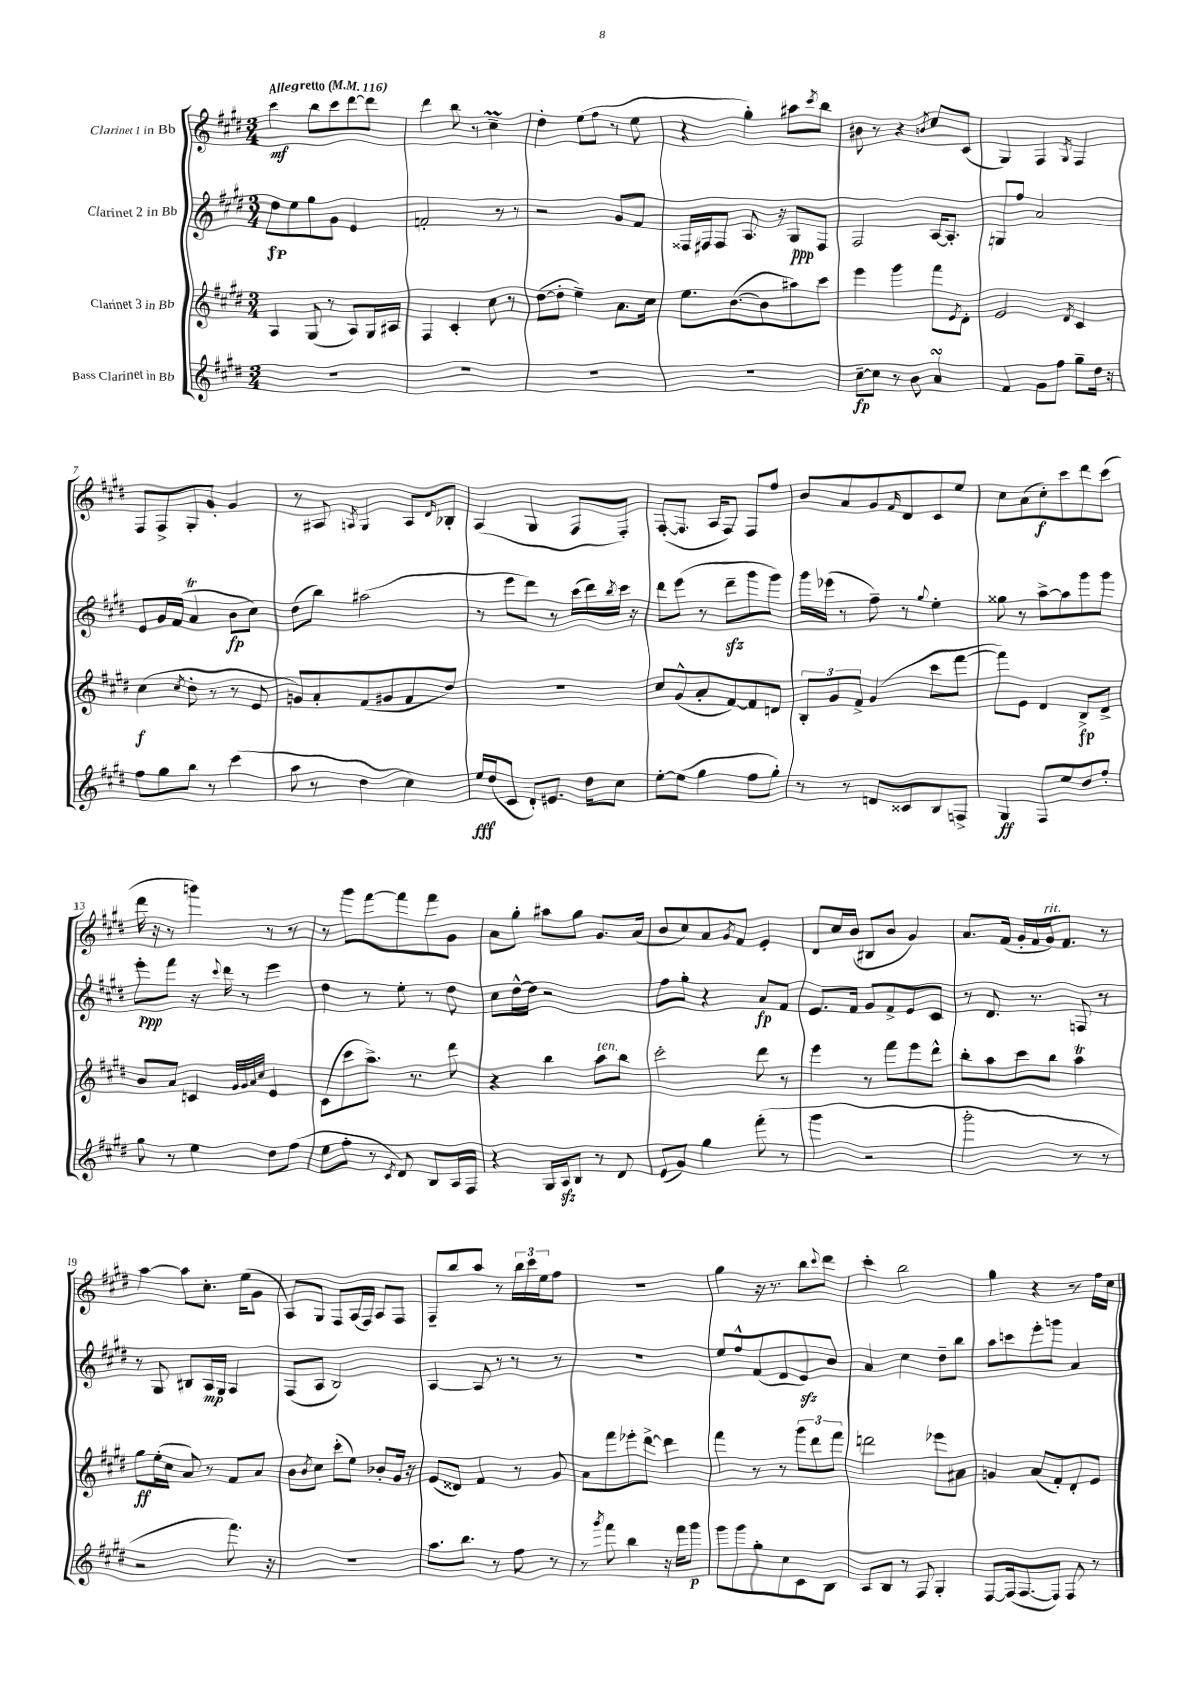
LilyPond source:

<<
\new StaffGroup <<
\new Staff = "s0" \with { instrumentName = "Clarinet 1 in Bb" } {
    \clef treble \key e \major \numericTimeSignature \time 3/4 \tempo "Allegretto" 4 = 116
    cis'''4\mf b''8 cis'''8 dis'''8~ dis'''8 |
    dis'''4 b''8 r8 cis''4--\prall |
    dis''4-. e''8( fis''8 r8 e''8 |
    r4 gis''4-.) ais''8 \acciaccatura { cis'''8 } b''8 |
    bis'8 r8 r4 \acciaccatura { b'8 } cis''8 cis'8( |
    gis4) fis4 \acciaccatura { gis8 } fis4 |
    fis8 fis8-> gis8-. gis'8-. gis'4 |
    r8 ais8 \acciaccatura { a8 } gis4 a8 \grace { dis'16 } bes8-. |
    a4( gis4 fis8 fis8-.) |
    fis8~-.( fis8. a16 fis8) fis8 fis''8 |
    b'8 a'8 gis'8 \grace { fis'16 } dis'8 cis'8 e''8 |
    cis''8 a'8( cis''8-.\f) cis'''8 dis'''8 cis'''8( |
    dis'''16 r16 r8 g'''4) r8 r8 |
    r8 gis'''8 fis'''8~ fis'''8 fis'''8 gis'8 |
    a'8 gis''8-. ais''8 gis''8 gis'8. a'16( |
    b'8 cis''8) a'8 \acciaccatura { gis'8 } fis'8 e'4-. |
    dis'8 cis''16 b'16( bis8 b'8 gis'4) |
    a'8. fis'16( gis'16-. fis'16 gis'16^\markup { \italic "rit." }) fis'8. r8 |
    a''4~ a''8 cis''8.-. e''16( gis'8 |
    a8) gis8 fis8 a16( fis16) a8 fis8 |
    fis8-- b''8 a''8 r8 \tuplet 3/2 { b''16 cis'''16 e''16 } fis''8 |
    R2. |
    gis''4 r16 r8. b''8 \appoggiatura { cis'''8 } dis'''8 |
    cis'''4-. b''2 |
    gis''4 r4 r8 fis''16 cis''16 \bar "|." |
}
\new Staff = "s1" \with { instrumentName = "Clarinet 2 in Bb" } {
    \clef treble \key e \major \numericTimeSignature \time 3/4
    dis''8\fp e''8 gis''8 gis'8 e'4 |
    f'2-. r8 r8 |
    r2 gis'8 fis'8 |
    fisis16 fis16 fis8 a8. r16 gis8\ppp fis8 |
    fis2 a16~ a8.-. |
    g8 fis''8 a'2 |
    e'8 gis'16 fis'16( a'4\trill b'8\fp cis''8) |
    dis''8( b''8) ais''2( |
    r8 e'''8 dis'''8) r8 cis'''16( dis'''16) \acciaccatura { b''8 } cis'''16 r16 |
    dis'''8 e'''8( r8 dis'''8--\sfz gis'''8 gis'''8) |
    gis'''16 ees'''16( r8 fis''8--) r8 \appoggiatura { gis''8 } e''4-. |
    gisis''8 r8 a''8~-> a''8 gis'''8 gis'''8 |
    e'''8-.\ppp fis'''8 r16 \appoggiatura { cis'''8 } dis'''16 r8 e'''4 |
    dis''4 r8 e''8-. r8 dis''8 |
    cis''8 dis''16~-^ dis''16 r2 |
    fis''8 gis''8-. r4 a'8\fp fis'8 |
    e'8. fis'16 gis'8 fis'8-> e'8 cis'8 |
    r8 dis'8. r8. f8 r8 |
    r8 gis8 bis8 a16\mp gis16 a4 |
    fis8( a8 b2) |
    a4~ a8 r8 r8 r8 |
    R2. |
    e''8 fis''8-^ fis'8( dis'8 e'8\sfz) b'8 |
    a'4 cis''4 dis''8-- b''8 |
    a''8 c'''8 e'''8-. g'''8 a'4 \bar "|." |
}
\new Staff = "s2" \with { instrumentName = "Clarinet 3 in Bb" } {
    \clef treble \key e \major \numericTimeSignature \time 3/4
    a4 gis8( r8 a8) gis16 ais16 |
    fis4 cis'4-. cis''8 r8 |
    dis''8~( dis''8-. e''4--) a'8. cis''16 |
    e''8. b'8.~( b'8 ais''8) cis'''8 |
    e'''4 gis'''4 fis'''8 \acciaccatura { e'8 } dis'8-. |
    e'2 \acciaccatura { dis'8 } cis'4 |
    cis''4\f( \acciaccatura { cis''8 } dis''8-. r8 r8 e'8 |
    g'8) a'8-. fis'8( gis'8 fis'8 dis''8) |
    R2. |
    cis''8 gis'8-^( a'8-. fis'8~) fis'8 d'8 |
    \tuplet 3/2 { b8-. gis'8 fis'8-> } gis'4( cis'''8 fis'''8~ |
    fis'''8) e'8 dis'4 b8->\fp dis'8-> |
    b'8 a'8 c'4 \grace { gis'32 gis'32 a'32 cis''32 } e'4 |
    cis'8( cis'''8 a''8.->) r8. dis'''8 |
    r4 b''4 a''8^\markup { \italic "ten." } b''8 |
    cis'''2-. dis'''8 r8 |
    e'''4 r8 fis'''8 e'''8 dis'''8-^ |
    b''8-. a''8 cis'''8 b''8 a''4\trill |
    gis''8\ff e''16-.( cis''16 a'8) r8 fis'8 a'8 |
    b'8 \acciaccatura { b'8 } cis''8 cis'''8-.( e''8) bes'8-. gis'16 r16 |
    e'8( disis'8) fis'4 r8 gis'8 |
    a'8 fis'''8 ees'''8-. dis'''8~-> dis'''4 |
    fis'''4 r8 r8 \tuplet 3/2 { gis'''8 dis'''8 fis'''8 } |
    d'''2 ees'''8 ais'8 |
    g'4 a'8( fis'8-.) dis'8-. e'8 \bar "|." |
}
\new Staff = "s3" \with { instrumentName = "Bass Clarinet in Bb" } {
    \clef treble \key e \major \numericTimeSignature \time 3/4
    R2. |
    R2. |
    R2. |
    R2. |
    cis''8~--\fp cis''8 r8 b'8 a'4\turn |
    fis'4 gis'8 fis''8 gis''8-- dis''16 r16 |
    fis''8 gis''8 b''8 r8 cis'''4( |
    a''8 r8 dis''4 cis''4) |
    e''16\fff dis''16( cis'8 dis'8-.) eis'8. dis''16 cis''8 |
    e''8~-. e''8( gis''4 fis''8 gis''8-.) |
    r8 r8 d'8 cisis'8 b8 f8-> |
    gis4\ff fis8 e''8 dis''8 fis''8-. |
    gis''8 r8 e''4 dis''8 fis''8( |
    e''8 fis''8-. r8 \acciaccatura { cis'8 } dis'8) b8 a16 fis16 |
    r4 gis16 a16\sfz b8 r8 dis'8 |
    e'8( gis'8) gis''4 fis'''8-.( r8 |
    gis'''4 r2 |
    gis'''2-. r8 r8 |
    r2 fis'''8.) r16 |
    R2. |
    a''8. b''8. r8 fis''8 r8 |
    r8 \acciaccatura { gis'''8 } fis'''8 b''4 r16 fis'''16 gis'''8\p |
    gis'''8 gis'''8 gis''8-. cis''8 cis'8 b8 |
    a8 b8 r8 fis8 gis4-. |
    fis8~ fis16( fis8.~ fis8) fis8 r8 \bar "|." |
}
>>
>>
